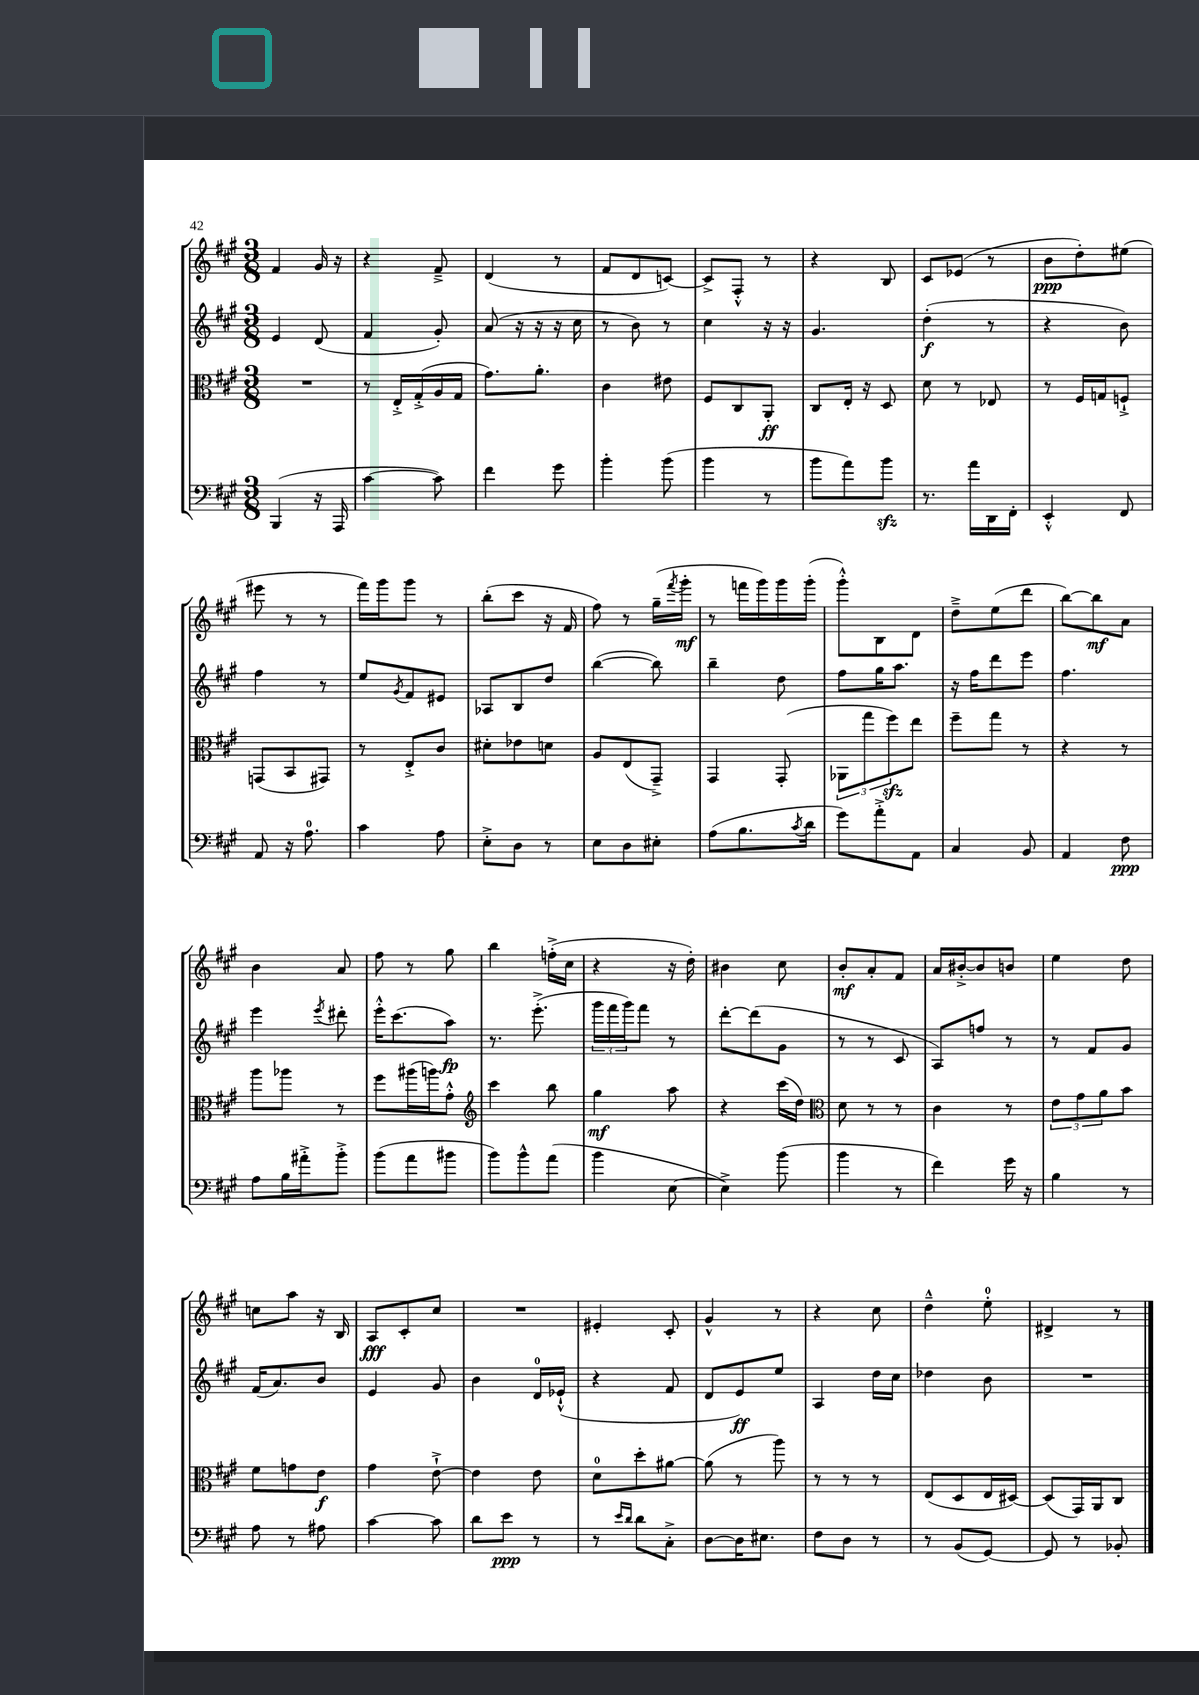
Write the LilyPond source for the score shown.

<<
\new StaffGroup <<
\new Staff = "s0" {
    \clef treble \key a \major \numericTimeSignature \time 3/8
    fis'4 gis'16 r16 |
    r4 fis'8---> |
    d'4( r8 |
    fis'8 d'8 c'8~) |
    c'8-> fis8-.-^ r8 |
    r4 b8 |
    cis'8 ees'8( r8 |
    b'8\ppp d''8-.) eis''8( |
    eis'''8 r8 r8 |
    fis'''16) gis'''16 gis'''8 r8 |
    b''8-.( cis'''8 r16 fis'16 |
    fis''8) r8 gis''16--( \acciaccatura { fis'''8 } gis'''16-.\mf |
    r8 f'''16 gis'''16) gis'''16 gis'''16-.( |
    gis'''8-.-^) b8 d'8 |
    d''8---> e''8( d'''8 |
    b''8~) b''8\mf a'8 |
    b'4 a'8 |
    fis''8 r8 gis''8 |
    b''4 f''16-.->( cis''16 |
    r4 r16 d''16-.) |
    bis'4 cis''8 |
    b'8-.\mf a'8-. fis'8 |
    a'16 bis'16~-.-> bis'8 b'8 |
    e''4 d''8 |
    c''8 a''8 r16 b16 |
    a8\fff cis'8-. cis''8 |
    R4. |
    eis'4-. cis'8-. |
    gis'4-^ r8 |
    r4 cis''8 |
    d''4---^ e''8-0-. |
    dis'4-> r8 \bar "|." |
}
\new Staff = "s1" {
    \clef treble \key a \major \numericTimeSignature \time 3/8
    e'4 d'8( |
    fis'4 gis'8-.) |
    a'8( r16 r16 r16 cis''16 |
    r8 b'8) r8 |
    cis''4 r16 r16 |
    gis'4. |
    d''4-.\f( r8 |
    r4 b'8) |
    fis''4 r8 |
    e''8 \acciaccatura { gis'8 } fis'8 eis'8 |
    aes8 b8 d''8 |
    b''4~( b''8) |
    b''4-- d''8 |
    fis''8 gis''16 a''8. |
    r16 fis''16 d'''8 e'''8 |
    fis''4. |
    e'''4 \acciaccatura { e'''8 } dis'''8-. |
    e'''16-.-^ cis'''8.( a''8\fp) |
    r8. e'''8.-.->( |
    \tuplet 3/2 { gis'''16 fis'''16 gis'''16) } fis'''8 r8 |
    d'''8~-. d'''8( gis'8 |
    r8 r8 cis'8 |
    a8) f''8 r8 |
    r8 fis'8 gis'8 |
    fis'16( a'8.) b'8 |
    e'4 gis'8 |
    b'4 d'16-0 ees'16-!-^( |
    r4 fis'8 |
    d'8 e'8\ff) e''8 |
    a4 d''16 cis''16 |
    des''4 b'8 |
    R4. \bar "|." |
}
\new Staff = "s2" {
    \clef alto \key a \major \numericTimeSignature \time 3/8
    R4. |
    r8 e16-.-> gis16-.->( a16 gis16 |
    gis'8.) a'8.-. |
    cis'4 eis'8 |
    fis8 cis8 a,8-.\ff |
    cis8 e16-. r16 d8 |
    d'8 r8 ees8 |
    r8 fis16 g16 f8-!-> |
    g,8( b,8 gis,8) |
    r8 e8-.-> cis'8 |
    dis'8-. ees'8 d'8 |
    a8 e8( gis,8--->) |
    gis,4 gis,8-.( |
    \tuplet 3/2 { aes,8 gis''8 fis''8\sfz) } e''8 |
    fis''8-- gis''8 r8 |
    r4 r8 |
    a''8 aes''8 r8 |
    fis''8 ais''16( a''16) gis'8-.-^ |
    \clef treble cis'''4 b''8 |
    gis''4\mf a''8 |
    r4 cis'''16( d''16) |
    \clef alto d'8 r8 r8 |
    cis'4 r8 |
    \tuplet 3/2 { e'8 gis'8 a'8 } b'8 |
    fis'8 g'8 e'8\f |
    gis'4 e'8~-!-> |
    e'4 e'8 |
    d'8-0 d''8-. ais'8~ |
    ais'8( r8 a''8) |
    r8 r8 r8 |
    e8( d8 e16 dis16~) |
    dis8( gis,16) a,16 cis8 \bar "|." |
}
\new Staff = "s3" {
    \clef bass \key a \major \numericTimeSignature \time 3/8
    b,,4( r16 a,,16 |
    cis'4~ cis'8) |
    fis'4 gis'8 |
    b'4-. b'8( |
    b'4 r8 |
    b'8 a'8) b'8\sfz |
    r8. a'16 d,16 fis,16-. |
    e,4-.-^ fis,8 |
    a,8 r16 a8.-0 |
    cis'4 a8 |
    e8-.-> d8 r8 |
    e8 d8 eis8-. |
    a8( b8. \acciaccatura { cis'8 } d'16 |
    gis'8) a'8-.-> a,8 |
    cis4 b,8 |
    a,4 fis8\ppp |
    a8 b16 ais'16-.-> b'8-.-> |
    b'8( a'8 bis'8 |
    b'8) b'8-^ a'8( |
    b'4 e8~ |
    e4->) b'8( |
    b'4 r8 |
    fis'4) gis'16 r16 |
    b4 r8 |
    a8 r8 ais8 |
    cis'4~ cis'8 |
    d'8 e'8\ppp r8 |
    r8 \grace { e'16 d'16 } d'8 cis8-.-> |
    d8~ d16 eis8. |
    fis8 d8 r8 |
    r8 b,8( gis,8~) |
    gis,8 r8 bes,8-. \bar "|." |
}
>>
>>
\layout { \context { \Score \remove "Bar_number_engraver" } }
